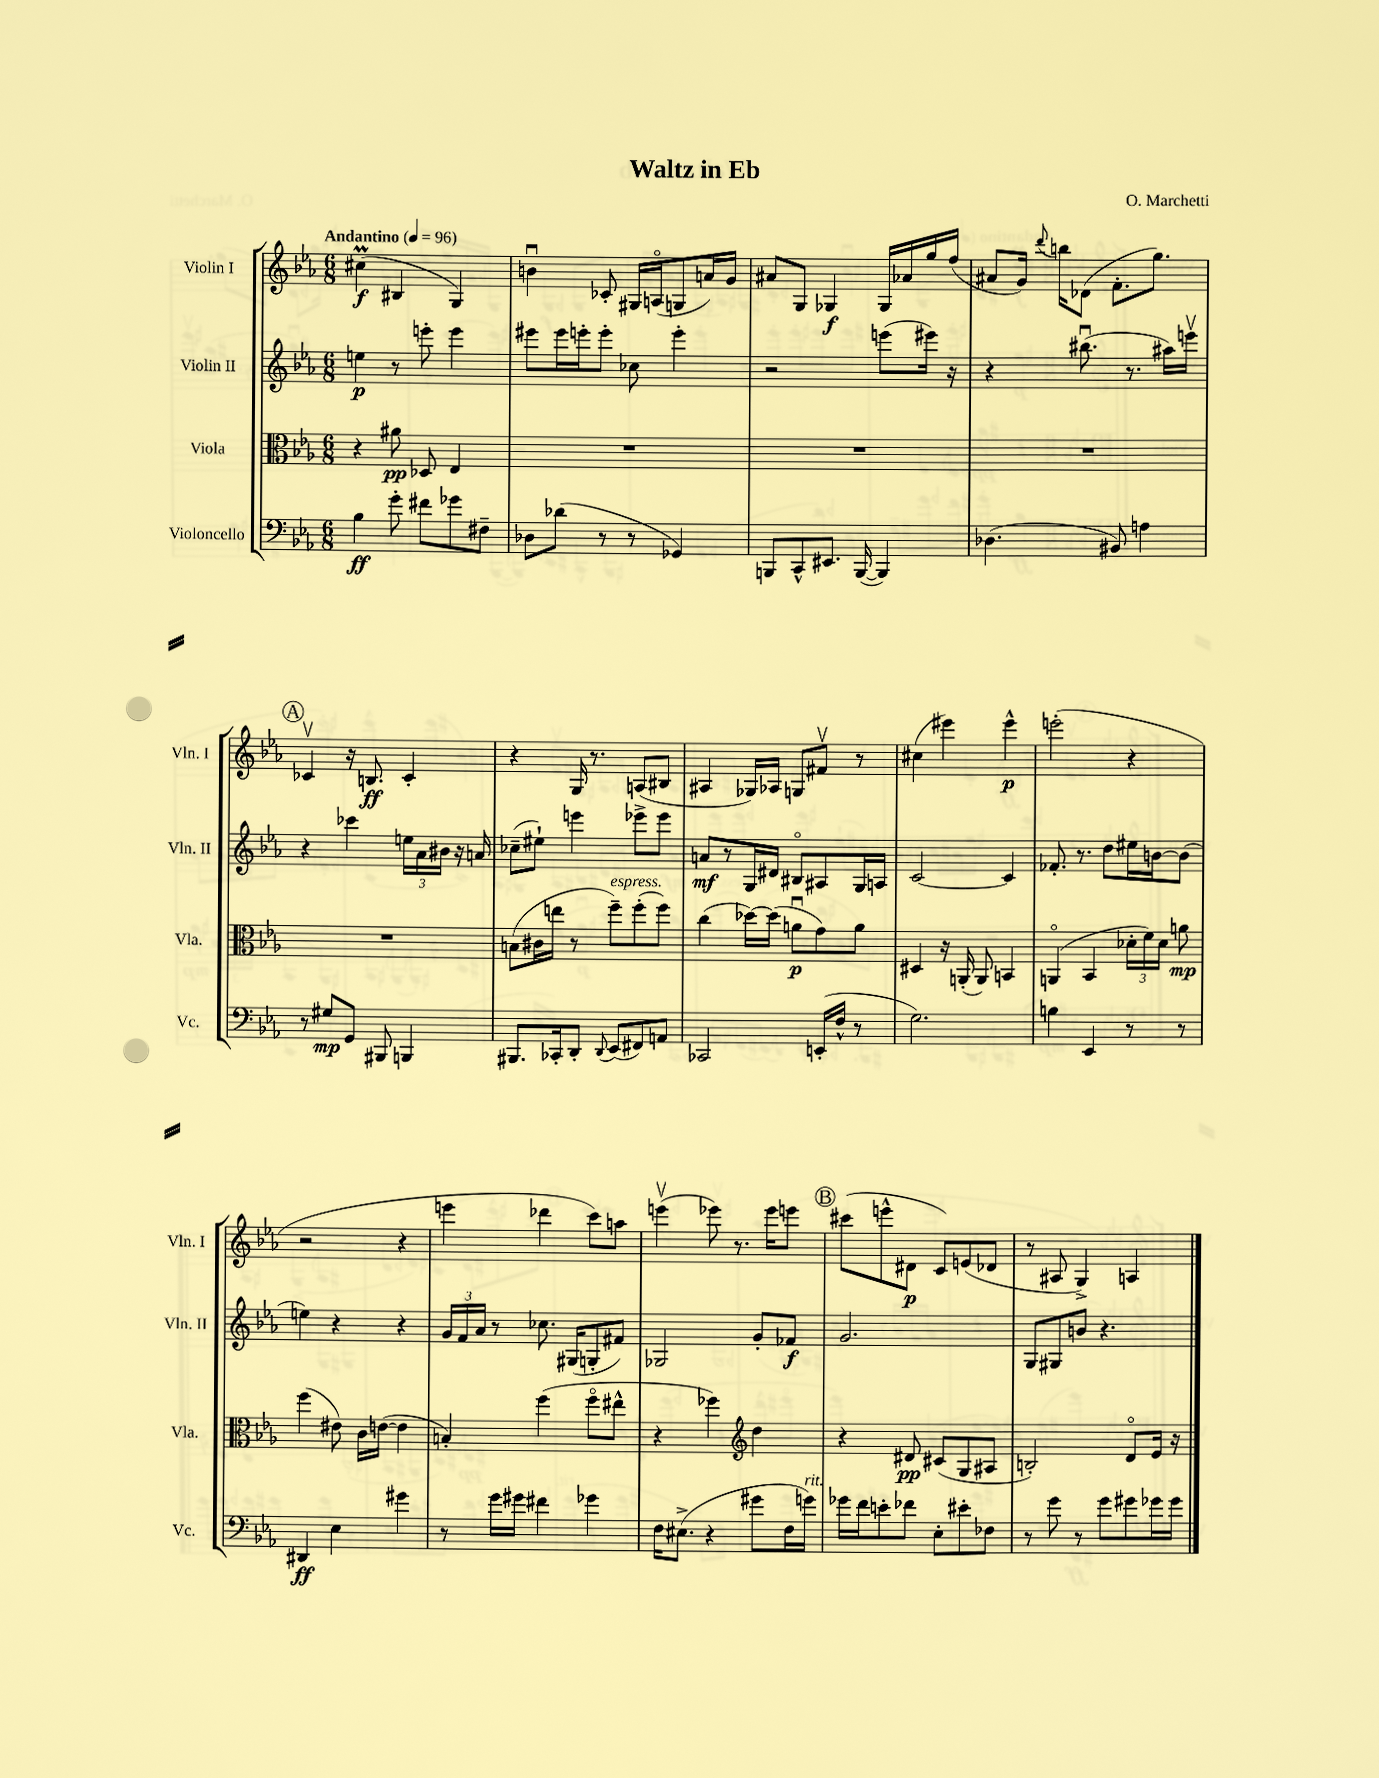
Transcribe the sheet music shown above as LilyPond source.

\header { title = "Waltz in Eb" composer = "O. Marchetti" }
<<
\new StaffGroup <<
\new Staff = "s0" \with { instrumentName = "Violin I" shortInstrumentName = "Vln. I" } {
    \clef treble \key ees \major \numericTimeSignature \time 6/8 \tempo "Andantino" 4 = 96
    \autoBeamOff cis''4\prall\f( bis4 g4) |
    b'4\downbow ces'8-. gis16[ a16\flageolet( g8 a'16) g'16] |
    ais'8[ g8] ges4\f ges16[ aes'16 g''16 f''16]( |
    ais'8[ g'16]) \appoggiatura { d'''8 } b''16[ des'8]( f'8.[-. g''8.]) |
    \mark \markup { \circle "A" } ces'4\upbow r16 b8.\ff ces'4-. |
    r4 g16 r8. a8[( bis8] |
    ais4 ges16[) aes16] g8[ fis'8]\upbow r8 |
    cis''4( eis'''4) eis'''4-^\p |
    e'''2-.( r4 |
    r2 r4 |
    e'''4 des'''4 c'''8[) a''8] |
    e'''4\upbow( ees'''8) r8. ees'''16[ e'''8] |
    \mark \markup { \circle "B" } cis'''8[( e'''8-^ dis'8]\p c'8[) e'8( des'8] |
    r8 ais8 g4->) a4 \bar "|." |
}
\new Staff = "s1" \with { instrumentName = "Violin II" shortInstrumentName = "Vln. II" } {
    \clef treble \key ees \major \numericTimeSignature \time 6/8
    \autoBeamOff e''4\p r8 e'''8-. e'''4 |
    eis'''8[ eis'''16 e'''16-. e'''8]-. ces''8 e'''4-. |
    r2 e'''8[( eis'''16]) r16 |
    r4 bis''8.\downbow( r8. ais''16[) e'''16]\upbow |
    \mark \markup { \circle "A" } r4 ces'''4 \tuplet 3/2 { e''16[ aes'16 bis'16] } r16 a'16 |
    ces''8[--( eis''8]-!) e'''4 ees'''8[-> ees'''8] |
    a'8[\mf r8 g16 dis'16] bis8[\flageolet ais8 g16 a16] |
    c'2~ c'4 |
    fes'8.-. r8. d''8[ eis''16 b'16~ b'8]( |
    e''4) r4 r4 |
    \tuplet 3/2 { g'16[ f'16 aes'16] } r8 ces''8. gis16[( g8-. fis'8]) |
    ges2 g'8[-. fes'8]\f |
    \mark \markup { \circle "B" } g'2. |
    g8[ gis8 b'8] r4. \bar "|." |
}
\new Staff = "s2" \with { instrumentName = "Viola" shortInstrumentName = "Vla." } {
    \clef alto \key ees \major \numericTimeSignature \time 6/8
    \autoBeamOff r4 ais'8\pp des8 ees4 |
    R2. |
    R2. |
    R2. |
    \mark \markup { \circle "A" } R2. |
    b8[( cis'16 e''16] r8 f''8[--^\markup { \italic "espress." }) f''8-.( f''8]) |
    c''4( des''16[~) des''16]( a'8[\downbow\p g'8) a'8] |
    dis4 r16 a,16-.( a,8) b,4 |
    a,4\flageolet( bes,4 \tuplet 3/2 { des'16[-. f'16) des'16] } a'8\mp |
    f''4( eis'8) c'16[ e'16]~( e'4 |
    b4-.) f''4( f''8[\flageolet eis''8]-^ |
    r4 fes''4) \clef treble d''4 |
    \mark \markup { \circle "B" } r4 dis'8\pp cis'8[( g8 ais8] |
    b2-.) d'8[\flageolet ees'16] r16 \bar "|." |
}
\new Staff = "s3" \with { instrumentName = "Violoncello" shortInstrumentName = "Vc." } {
    \clef bass \key ees \major \numericTimeSignature \time 6/8
    \autoBeamOff bes4\ff g'8-. fis'8[ ges'8 fis8]-- |
    des8[ des'8]( r8 r8 ges,4) |
    b,,8[ c,8-^ eis,8.] b,,16~( b,,4) |
    des4.( bis,8) a4 |
    \mark \markup { \circle "A" } r8 gis8[\mp g,8] bis,,8 b,,4 |
    bis,,8.[ ces,16-. d,8]-. \appoggiatura { d,8 } ees,8[( fis,8) a,8] |
    ces,2 e,16[-.( f16]-^ r8 |
    g2.) |
    b4 ees,4 r8 r8 |
    dis,4\ff ees4 gis'4 |
    r8 g'16[ gis'16] fis'4 ges'4 |
    f16[ eis8.]->( r4 gis'8[ f16 g'16]^\markup { \italic "rit." }) |
    \mark \markup { \circle "B" } ges'16[ f'16 e'8-. fes'8] ees8[-. eis'8-. fes8] |
    r8 g'8 r8 g'8[ gis'8 ges'16 ges'16] \bar "|." |
}
>>
>>
\layout { \context { \Score \remove "Bar_number_engraver" } }
